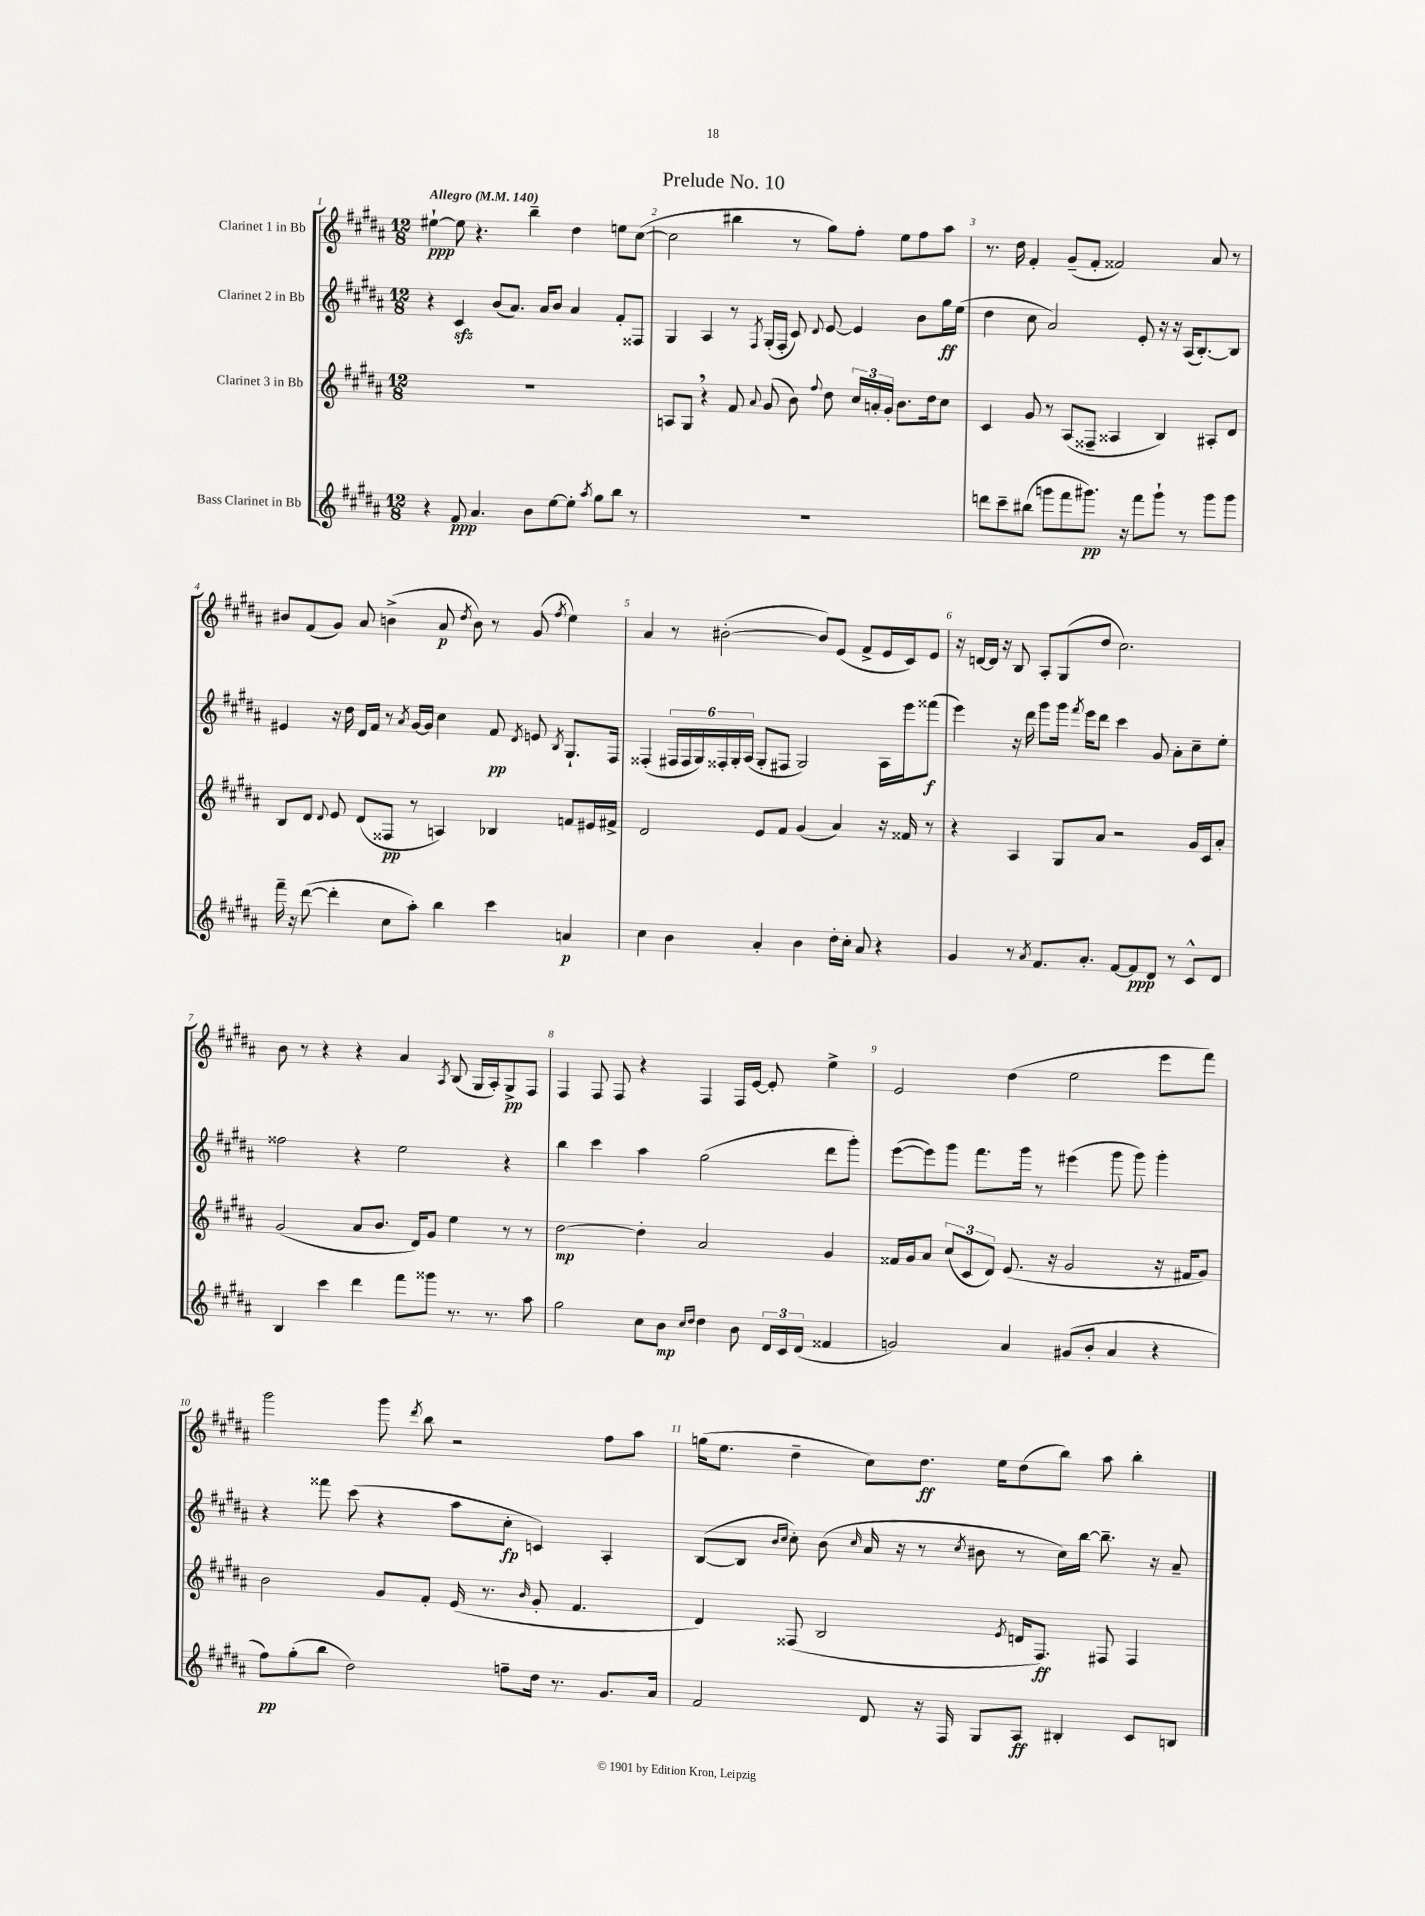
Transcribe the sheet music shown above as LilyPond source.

\header { title = "Prelude No. 10" }
<<
\new StaffGroup <<
\new Staff = "s0" \with { instrumentName = "Clarinet 1 in Bb" } {
    \clef treble \key b \major \numericTimeSignature \time 12/8 \tempo "Allegro" 4 = 140
    \autoBeamOff eis''4~-!\ppp eis''8 r4. b''4-- dis''4 e''8[ cis''8]~( |
    cis''2 bis''4 r8 gis''8[) fis''8]-. e''8[ fis''8 ais''8] |
    r8. dis''16 fis'4-. gis'8[--( fis'8]-. fisis'2) ais'8 r8 |
    bis'8[ fis'8( gis'8]) ais'8 b'4->( ais'8\p \acciaccatura { dis''8 } b'8) r8 gis'8( \acciaccatura { fis''8 } e''4) |
    ais'4 r8 bis'2~-.( bis'8[) e'8]( fis'8[-> e'16 cis'16) e'8] |
    r16 d'16[~ d'16] r16 b8 ais8[-. gis8( dis''8] cis''2.) |
    b'8 r8 r4 r4 ais'4 \acciaccatura { ais8 } b8( gis16[ ais16-.) gis8->\pp fis8] |
    fis4 fis8 fis8 r4 fis4 fis16[ e'16]~ e'8-. e''4-> |
    e'2 dis''4( e''2 e'''8[ fis'''8]) |
    gis'''2 gis'''8 \acciaccatura { dis'''8 } b''8 r2 fis''8[ ais''8] |
    g''16[( e''8.] dis''4-- cis''8[) dis''8.]\ff e''16[ dis''8( b''8]) ais''8 b''4-. \bar "|." |
}
\new Staff = "s1" \with { instrumentName = "Clarinet 2 in Bb" } {
    \clef treble \key b \major \numericTimeSignature \time 12/8
    \autoBeamOff r4 cis'4\sfz b'8[( ais'8.]) ais'16[ b'8] ais'4 fis'8[-. fisis8] |
    gis4 ais4 r8 \acciaccatura { fis8 } gis16[-.( fis16]-. cis'8) \appoggiatura { dis'8 } e'8~ e'4 b'8[ gis''16\ff e''16]( |
    dis''4 cis''8 ais'2) e'8-. r16 r16 ais16[( b8.~-.) b8] |
    eis'4 r16 dis''16 dis'16[ fis'16] r8 \acciaccatura { ais'8 } gis'16[~ gis'16] cis''4 fis'8\pp \acciaccatura { dis'8 } e'8 \acciaccatura { b8 } gis8.[-! fis16] |
    fisis4-.( \tuplet 6/4 { fis16[ fis16 gis16) fisis16-. gis16-. ais16]( } gis8[-. fis8] gis2) ais16[ e'''16 fisis'''8]\f( |
    e'''4) r16 dis'''16 gis'''8[ gis'''16] \acciaccatura { fis'''8 } e'''16[ dis'''8] cis'''4 gis'8 ais'8[-. cis''8-- e''8]-. |
    fisis''2 r4 e''2 r4 |
    b''4 cis'''4 ais''4 gis''2( dis'''8[ gis'''8]-.) |
    e'''8[~( e'''8) gis'''8] fis'''8.[ gis'''16] r8 eis'''4( gis'''8 gis'''8) gis'''4-. |
    r4 fisis'''8 cis'''8( r4 ais''8[ cis''8]-.\fp c'4) ais4-. |
    b8[~( b8] \grace { b'16[ cis''16] } cis''8-.) b'8( \grace { cis''16 } ais'16 r16 r8 \acciaccatura { cis''8 } bis'8 r8 cis''16[) b''16]~ b''8.-- r16 ais'8-- \bar "|." |
}
\new Staff = "s2" \with { instrumentName = "Clarinet 3 in Bb" } {
    \clef treble \key b \major \numericTimeSignature \time 12/8
    \autoBeamOff R1. |
    a8[ gis8] \breathe r4 fis'8 \appoggiatura { ais'8 } gis'8( b'8) \appoggiatura { fis''8 } dis''8 \tuplet 3/2 { cis''16[ a'16-. gis'16]-. } b'8.[ dis''16 cis''8] |
    cis'4 gis'8 r8 ais8[( fisis8]-- aisis4 b4) ais8[-. dis'8] |
    b8[ dis'8] \appoggiatura { dis'8 } e'8 dis'8[( fisis8]\pp r8 a4) bes4 f'8[ eis'16 fis'16]-> |
    dis'2 e'8[ fis'8] gis'4( ais'4) r16 fisis'16 r8 |
    r4 ais4 gis8[ ais'8] r2 gis'16[ cis'16 ais'8]-. |
    gis'2( ais'8[ b'8.] dis'16[) gis'8] e''4 r8 r8 |
    dis''2~\mp dis''4-. ais'2 gis'4 |
    fisis'16[ gis'16 ais'8] \tuplet 3/2 { cis''8[( cis'8 dis'8]) } e'8.( r16 gis'2 r16 fis'16[ gis'8]) |
    b'2 gis'8[ fis'8]-. e'16( r8. \grace { b'16 } gis'8-. fis'4. |
    dis'4) fisis8( b2 \acciaccatura { e'8 } d'16[ fisis8.]\ff) fis8 fis4 \bar "|." |
}
\new Staff = "s3" \with { instrumentName = "Bass Clarinet in Bb" } {
    \clef treble \key b \major \numericTimeSignature \time 12/8
    \autoBeamOff r4 fis'8\ppp ais'4. b'8[ e''8~ e''8]-. \acciaccatura { ais''8 } gis''8[ b''8] r8 |
    R1. |
    d'''8[ cis'''8-- bis''8]( g'''8[ fis'''8 gis'''8.]\pp) r16 fis'''8[ gis'''8]-! r8 gis'''8[ gis'''8] |
    fis'''16-- r16 dis'''8~( dis'''4-. cis''8[ ais''8]-.) b''4 cis'''4 a'4\p |
    cis''4 b'4 ais'4-. b'4 dis''16[-. cis''16]-. ais'8 r4 |
    gis'4 r8 \acciaccatura { ais'8 } fis'8.[ ais'8.]-. fis'8[~ fis'8\ppp dis'8] r8 cis'8[-^ dis'8] |
    b4 cis'''4 dis'''4 fis'''8[ gisis'''8] r8. r8. ais''8 |
    gis''2 cis''8[ b'8]\mp \grace { cis''16[ dis''16] } dis''4 b'8 \tuplet 3/2 { dis'16[ cis'16 dis'16]( } fisis'4 |
    g'2) ais'4 gis'8[( b'8]-. ais'4 r4 |
    fis''8[\pp) gis''8-.( b''8] dis''2) f''8[-- dis''16] r8. gis'8.[ ais'16] |
    fis'2 dis'8 r16 fis16 gis8[ ais8]\ff bis4-. cis'8[ b8] \bar "|." |
}
>>
>>
\layout { \context { \Score \override BarNumber.break-visibility = ##(#f #t #t) barNumberVisibility = #all-bar-numbers-visible } }
